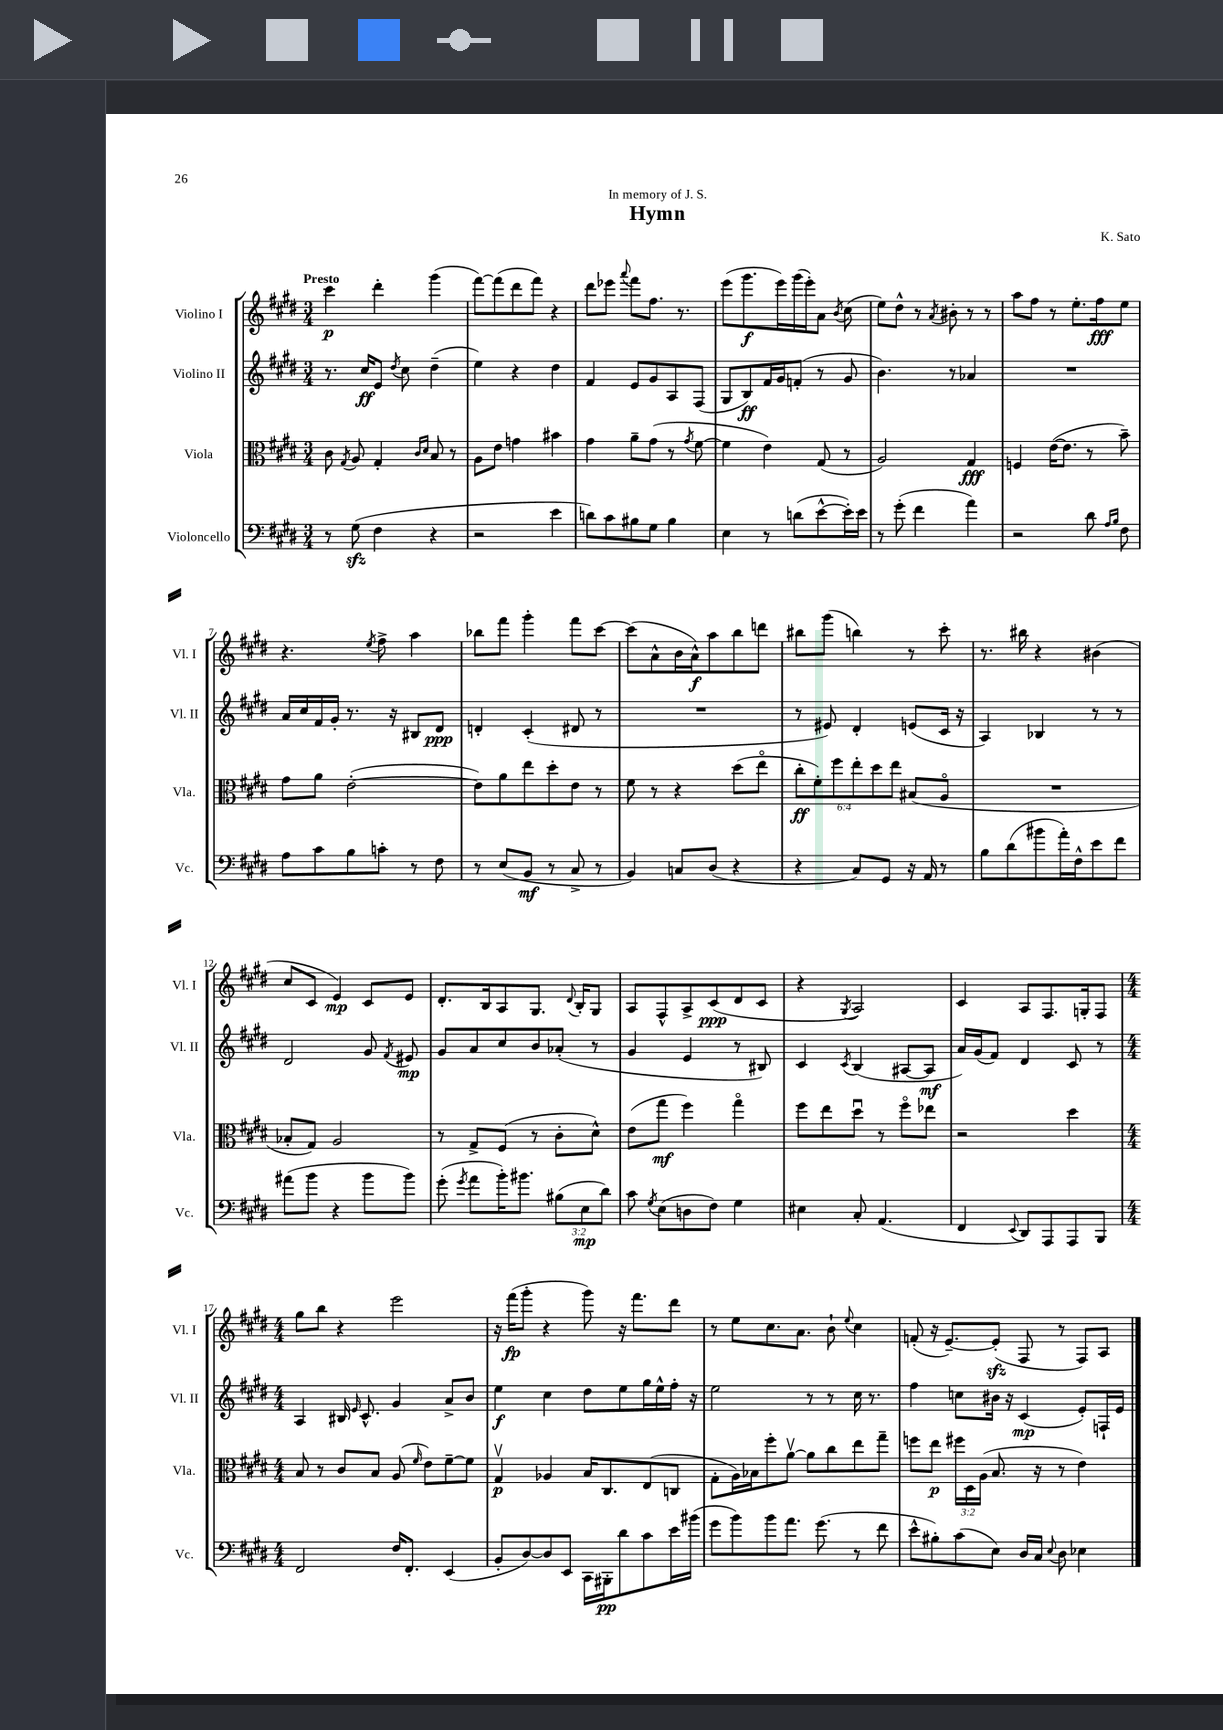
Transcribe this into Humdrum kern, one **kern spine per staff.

**kern	**dynam	**kern	**dynam	**kern	**dynam	**kern	**dynam
*part4	*part4	*part3	*part3	*part2	*part2	*part1	*part1
*staff4	*staff4	*staff3	*staff3	*staff2	*staff2	*staff1	*staff1
*I"Violoncello	*	*I"Viola	*	*I"Violino II	*	*I"Violino I	*
*I'Vc.	*	*I'Vla.	*	*I'Vl. II	*	*I'Vl. I	*
*clefF4	*	*clefC3	*	*clefG2	*	*clefG2	*
*k[f#c#g#d#]	*	*k[f#c#g#d#]	*	*k[f#c#g#d#]	*	*k[f#c#g#d#]	*
*M3/4	*	*M3/4	*	*M3/4	*	*M3/4	*
=1	=1	=1	=1	=1	=1	=1	=1
!	!	!	!	!	!	!LO:TX:a:B:t=Presto	!
8r	.	8c#\	.	8.r	.	4ccc#\	p
.	.	8qG#/	.	.	.	.	.
(8G#zz\	.	8A/	.	.	.	.	.
.	.	.	.	16cc#/KL	ff	.	.
4F#\	.	4G#'/	.	8e/J	.	4ddd#'\	.
.	.	.	.	8qdd#/	.	.	.
.	.	.	.	8cc#\	.	.	.
.	.	16qqc#/LL	.	.	.	.	.
.	.	16qqd#/JJ	.	.	.	.	.
4r	.	8B/	.	(4dd#~\	.	(4ggg#\	.
.	.	8r	.	.	.	.	.
=2	=2	=2	=2	=2	=2	=2	=2
2r	.	8A\L	.	4ee\)	.	[8fff#\L)	.
.	.	8e\J	.	.	.	(8fff#\]	.
.	.	4gn\	.	4r	.	8ddd#\	.
.	.	.	.	.	.	8fff#\J)	.
4e\	.	4b#X\	.	4dd#\	.	4r	.
=3	=3	=3	=3	=3	=3	=3	=3
8dn\L)	.	4g#\	.	4f#/	.	8ddd#\L	.
8c#\	.	.	.	.	.	8eee-X\J	.
.	.	.	.	.	.	8qqaaa/	.
8B#X\	.	8a~\L	.	8e/L	.	8fff#\L	.
8G#\J	.	(8g#\J	.	8g#/	.	8.ff#\J	.
4B#\	.	8r	.	8A/	.	.	.
.	.	.	.	.	.	8.r	.
.	.	8qg#/	.	.	.	.	.
.	.	[8f#\	.	(8F#/J	.	.	.
=4	=4	=4	=4	=4	=4	=4	=4
4E\	.	4f#\]	.	8G#/L	.	(8eee\L	.
.	.	.	.	8B/)	ff	8.ggg#\	f
8r	.	4e\)	.	16f#/L	.	.	.
.	.	.	.	16g#/J	.	16eee\L)	.
(8dn\L	.	.	.	(8fn'/J	.	(16ggg#\	.
.	.	.	.	.	.	16eee'\J)	.
[8e^^\	.	(8G#/	.	8r	.	8a\J	.
.	.	.	.	.	.	8qb/	.
16e'\L])	.	8r	.	8g#/	.	(8cc#\	.
16e\JJ	.	.	.	.	.	.	.
=5	=5	=5	=5	=5	=5	=5	=5
8r	.	2A/)	.	4.b\)	.	8ee\L)	.
(8g#'\	.	.	.	.	.	8dd#^^\J	.
4f#\	.	.	.	.	.	8r	.
.	.	.	.	.	.	8qa/	.
.	.	.	.	8r	.	8b#X'\	.
4a\)	.	4G#/	fff	4a-X/	.	8r	.
.	.	.	.	.	.	8r	.
=6	=6	=6	=6	=6	=6	=6	=6
2r	.	4Fn/	.	2.r	.	8aa\L	.
.	.	.	.	.	.	8ff#\J	.
.	.	([16e\KL	.	.	.	8r	.
.	.	8.e\J]	.	.	.	.	.
.	.	.	.	.	.	8.ee'\L	.
8d#\	.	8r	.	.	.	.	.
.	.	.	.	.	.	16ff#\k	fff
16qqA/LL	.	.	.	.	.	.	.
16qqB/JJ	.	.	.	.	.	.	.
8F#\	.	8b~\)	.	.	.	8ee\J	.
!!LO:LB:g=z
=7	=7	=7	=7	=7	=7	=7	=7
8A\L	.	8g#\L	.	16a/LL	.	4.r	.
.	.	.	.	16cc#/	.	.	.
8c#\	.	8a\J	.	16f#/	.	.	.
.	.	.	.	16g#'/JJ	.	.	.
8B\	.	([2e'\	.	8.r	.	.	.
.	.	.	.	.	.	8qee/	.
8cn'\J	.	.	.	.	.	8ff#^\	.
.	.	.	.	16r	.	.	.
8r	.	.	.	8B#X/L	.	4aa\	.
8F#\	.	.	.	8d#/J	ppp	.	.
=8	=8	=8	=8	=8	=8	=8	=8
8r	.	8e\L])	.	4dn'/	.	8bb-X\L	.
(8E/L	.	8a\	.	.	.	8fff#\J	.
8BB/J	mf	8ee\	.	(4c#'/	.	4ggg#'\	.
8r	.	8dd#'\	.	.	.	.	.
8C#^/	.	8e\J	.	8d#X/	.	8fff#\L	.
8r	.	8r	.	8r	.	[8ccc#\J	.
=9	=9	=9	=9	=9	=9	=9	=9
4BB/)	.	8f#\	.	2.r	.	(8ccc#\L]	.
.	.	8r	.	.	.	8a^^\	.
8Cn/L	.	4r	.	.	.	16b\L	.
.	.	.	.	.	.	16a^^\J)	f
(8D#/J	.	.	.	.	.	8aa\	.
4r	.	(8dd#\L	.	.	.	8bb\	.
.	.	8ee\J	.	.	.	8dddn\J	.
=10	=10	=10	=10	=10	=10	=10	=10
4r	.	12cc#'\L	ff	8r	.	8bb#X\L	.
.	.	12f#'\)	.	.	.	.	.
.	.	.	.	8e#X/)	.	(8ggg#\J	.
.	.	12ff#\	.	.	.	.	.
8C#/L)	.	12ee'\	.	4d#'/	.	4bbn\)	.
.	.	12dd#\	.	.	.	.	.
8GG#/J	.	.	.	.	.	.	.
.	.	12ee\J	.	.	.	.	.
16r	.	(8B#X/L	.	(8en/L	.	8r	.
16AA/	.	.	.	.	.	.	.
8r	.	8A/J	.	16c#/Jk	.	8ccc#'\	.
.	.	.	.	16r	.	.	.
=11	=11	=11	=11	=11	=11	=11	=11
8B\L	.	2.r	.	4A/)	.	8.r	.
(8d#\	.	.	.	.	.	.	.
.	.	.	.	.	.	16bb#X\	.
8b#X\	.	.	.	4B-X/	.	4r	.
16a'\L)	.	.	.	.	.	.	.
16F#^^\J	.	.	.	.	.	.	.
8e\	.	.	.	8r	.	(4b#X\	.
8f#\J	.	.	.	8r	.	.	.
!!LO:LB:g=z
=12	=12	=12	=12	=12	=12	=12	=12
(8a#X\L	.	8B-X'/L	.	2d#/	.	8cc#/L	.
8b\J	.	8G#/J)	.	.	.	8c#/J	.
4r	.	2A/	.	.	.	4e/)	mp
8b\L	.	.	.	8g#/	.	8c#/L	.
.	.	.	.	8qf#/	.	.	.
8b\J)	.	.	.	8e#X/	mp	8e/J	.
=13	=13	=13	=13	=13	=13	=13	=13
(8g#'\	.	8r	.	8g#/L	.	8.d#'/L	.
8qg#/	.	.	.	.	.	.	.
8a\L	.	8G#^/L	.	8a/	.	.	.
.	.	.	.	.	.	16B/k	.
16b'\K)	.	(8F#/J	.	8cc#/	.	8A/	.
8.b#X\J	.	.	.	.	.	.	.
.	.	8r	.	8b/	.	8.G#/J	.
(12B#X\L	.	8c#'\L	.	(8a-X'/J	.	.	.
.	.	.	.	.	.	8qqd#/	.
.	.	.	.	.	.	16B'/KL	.
12E\	mp	.	.	.	.	.	.
.	.	8d#^^\J)	.	8r	.	8G#/J	.
12d#\J)	.	.	.	.	.	.	.
=14	=14	=14	=14	=14	=14	=14	=14
8c#\	.	(8e\L	.	4g#/	.	8A/L	.
8qG#/	.	.	.	.	.	.	.
(8E\L	.	8gg#\J	mf	.	.	8F#^^/	.
8Dn\	.	4ff#\)	.	4e/	.	8A^/	.
8F#\J)	.	.	.	.	.	(8c#/	ppp
4G#\	.	4gg#\	.	8r	.	8d#/	.
.	.	.	.	8B#X/)	.	8c#/J	.
=15	=15	=15	=15	=15	=15	=15	=15
4E#X\	.	8ff#\L	.	4c#/	.	4r	.
.	.	8ee\	.	.	.	.	.
.	.	.	.	8qc#/	.	8qG#/	.
8C#'/	.	8dd#u\J	.	(4B/	.	2A/)	.
(4.AA/	.	8r	.	.	.	.	.
.	.	8ff#\L	.	[8A#X/L	.	.	.
.	.	8ee-X\J	.	8A#/J]	mf	.	.
=16	=16	=16	=16	=16	=16	=16	=16
4FF#/	.	2r	.	16a/LL)	.	4c#/	.
.	.	.	.	(16g#/J	.	.	.
.	.	.	.	8f#/J)	.	.	.
8qqEE/	.	.	.	.	.	.	.
8DD#/L)	.	.	.	4d#/	.	8A/L	.
8AAA/	.	.	.	.	.	8.F#/	.
8AAA/	.	4dd#\	.	8c#/	.	.	.
.	.	.	.	.	.	16Gn'/k	.
8BBB/J	.	.	.	8r	.	8F#/J	.
!!LO:LB:g=z
=17	=17	=17	=17	=17	=17	=17	=17
*M4/4	*	*M4/4	*	*M4/4	*	*M4/4	*
2FF#/	.	8B/	.	4A/	.	8gg#\L	.
.	.	8r	.	.	.	8bb\J	.
.	.	8c#/L	.	16B#X/	.	4r	.
.	.	.	.	16qqe/	.	.	.
.	.	.	.	8.c#^^/	.	.	.
.	.	8B/J	.	.	.	.	.
16F#/KL	.	(8A/	.	4g#/	.	2eee\	.
8.FF#'/J	.	.	.	.	.	.	.
.	.	16qqf#/	.	.	.	.	.
.	.	8e\L)	.	.	.	.	.
(4EE/	.	[8f#~\	.	8a^/L	.	.	.
.	.	8f#\J]	.	8b/J	.	.	.
=18	=18	=18	=18	=18	=18	=18	=18
8BB'/L	.	4G#v/	p	4ee\	f	16r	.
.	.	.	.	.	.	(16fff#\KL	fp
[8D#/)	.	.	.	.	.	8ggg#'\J	.
8D#/]	.	4A-X/	.	4cc#\	.	4r	.
8EE/J	.	.	.	.	.	.	.
16CC#\LL	.	16B/KL	.	8dd#\L	.	8ggg#\)	.
16BBB#X'\J	pp	8.C#/	.	.	.	.	.
8d#\	.	.	.	8ee\	.	16r	.
.	.	.	.	.	.	8.fff#\L	.
8c#\	.	(8E/	.	16gg#\L	.	.	.
.	.	.	.	16ee^^\	.	.	.
16e\L	.	8Cn/J	.	16ff#'\JJ	.	8ddd#\J	.
(16b#X\JJ	.	.	.	16r	.	.	.
=19	=19	=19	=19	=19	=19	=19	=19
8g#\L	.	8G#'\L	.	2ee\	.	8r	.
8b\)	.	16A\L)	.	.	.	8ee\L	.
.	.	16B-X\J	.	.	.	.	.
8b\	.	8ff#'\	.	.	.	8.cc#\	.
8.a\J	.	[8av\J	.	.	.	.	.
.	.	.	.	.	.	8.a\J	.
.	.	8a\L]	.	8r	.	.	.
(8.g#\	.	.	.	.	.	.	.
.	.	8cc#\	.	8r	.	8b`\	.
.	.	.	.	.	.	8qqee/	.
8r	.	8ee\	.	16cc#\	.	4cc#\	.
.	.	.	.	8.r	.	.	.
8f#\	.	8gg#~\J	.	.	.	.	.
=20	=20	=20	=20	=20	=20	=20	=20
8e^^\L	.	8ffn\L	.	4ff#\	.	(8fn'/	.
8B#X'\)	.	8ee\J	p	.	.	16r	.
.	.	.	.	.	.	[8.e~/L)	.
(8c#\	.	24ff#X\LL	.	8ccn\L	.	.	.
.	.	24D#\	.	.	.	.	.
.	.	(24A\JJ	.	.	.	.	.
8E\J)	.	8.B/	.	16b#X\Jk	.	(8ezz'/J]	.
.	.	.	.	16r	.	.	.
16D#/LL	.	.	.	(4c#/	mp	8F#/	.
16C#/JJ	.	16r	.	.	.	.	.
8qqE/	.	.	.	.	.	.	.
8D#\	.	8r	.	.	.	8r	.
4E-X\	.	4e\)	.	8e'/L)	.	8F#/L)	.
.	.	.	.	16Fn`/L	.	8A/J	.
.	.	.	.	16e/JJ	.	.	.
==	==	==	==	==	==	==	==
*-	*-	*-	*-	*-	*-	*-	*-
